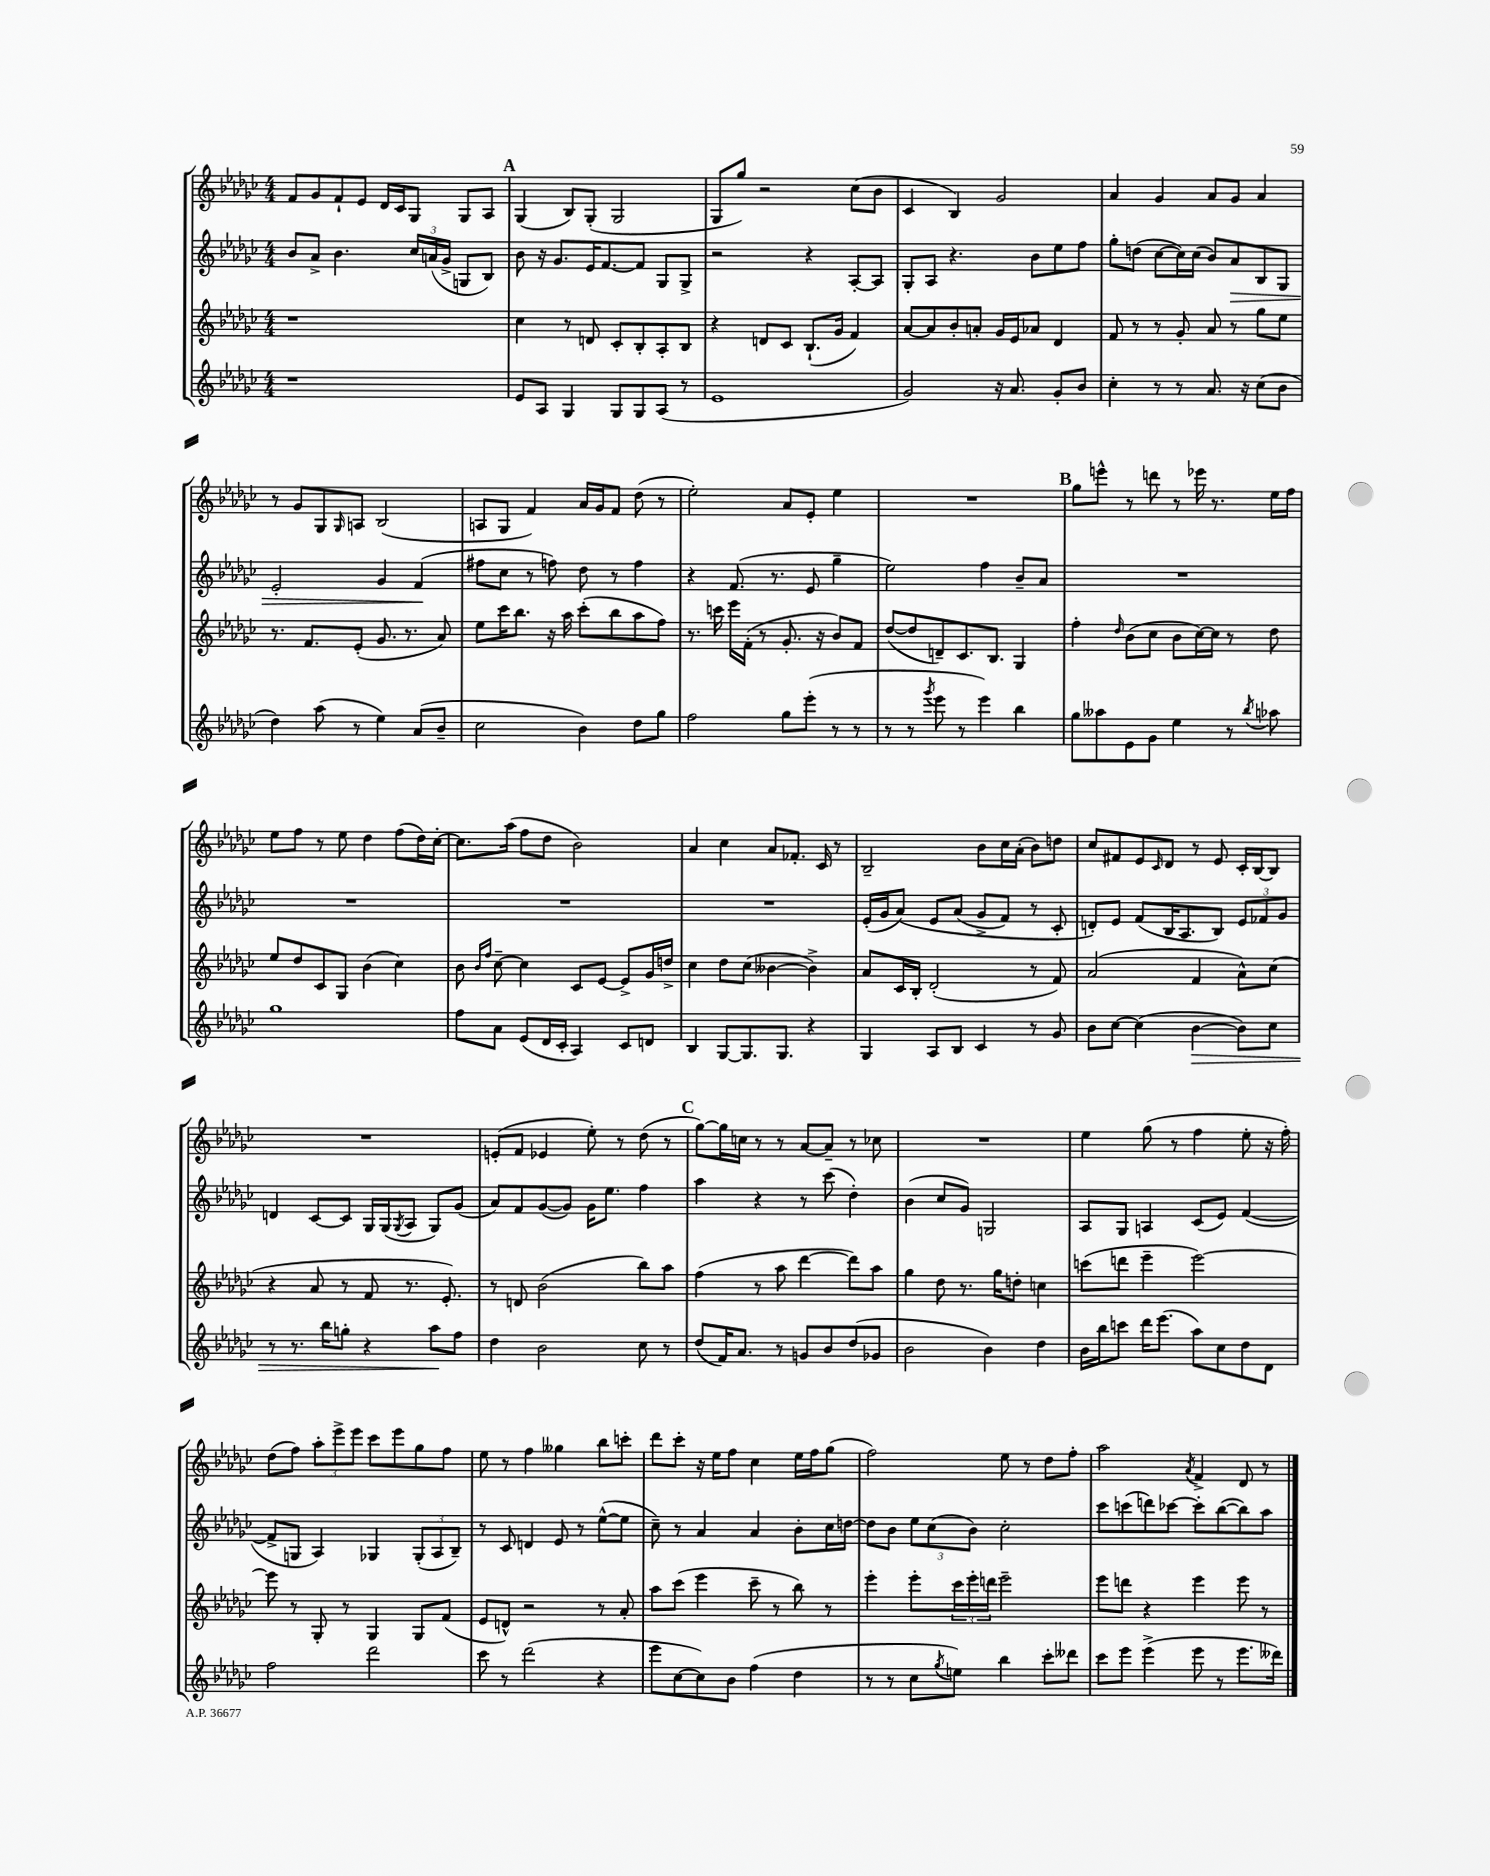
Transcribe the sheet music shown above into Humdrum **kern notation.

**kern	**dynam	**kern	**kern	**dynam	**kern
*part4	*part4	*part3	*part2	*part2	*part1
*staff4	*staff4	*staff3	*staff2	*staff2	*staff1
*clefG2	*	*clefG2	*clefG2	*	*clefG2
*k[b-e-a-d-g-c-]	*	*k[b-e-a-d-g-c-]	*k[b-e-a-d-g-c-]	*	*k[b-e-a-d-g-c-]
*M4/4	*	*M4/4	*M4/4	*	*M4/4
=4	=4	=4	=4	=4	=4
1r	.	1r	8b-/L	.	8f/L
.	.	.	8a-^/J	.	8g-/
.	.	.	4.b-\	.	8f`/
.	.	.	.	.	8e-/J
.	.	.	.	.	16d-/LL
.	.	.	.	.	16c-/J
.	.	.	24cc-/LL	.	8G-/J
.	.	.	(24an/	.	.
.	.	.	24g-^/JJ	.	.
.	.	.	8Gn/L	.	8G-/L
.	.	.	8B-/J)	.	8A-/J
!!LO:REH:place=s1:t=A
=5	=5	=5	=5	=5	=5
8e-/L	.	4cc-\	8b-\	.	(4G-/
8A-/J	.	.	16r	.	.
.	.	.	8.g-/L	.	.
4G-/	.	8r	.	.	8B-/L)
.	.	8dn/	16e-/K	.	(8G-'/J
.	.	.	[8.f/	.	.
8G-/L	.	8c-'/L	.	.	2G-/
8G-/	.	8B-'/	8f/J]	.	.
(8A-/J	.	8A-'/	8G-/L	.	.
8r	.	8B-/J	8G-^/J	.	.
=6	=6	=6	=6	=6	=6
1e-	.	4r	2r	.	8G-/L
.	.	.	.	.	8gg-/J)
.	.	8dn/L	.	.	2r
.	.	8c-/J	.	.	.
.	.	(8.B-`/L	4r	.	.
.	.	16g-/Jk	.	.	.
.	.	4f/)	[8A-'/L	.	(8cc-\L
.	.	.	8A-/J]	.	8b-\J
=7	=7	=7	=7	=7	=7
2g-/)	.	[8a-/L	8G-'/L	.	4c-/
.	.	8a-/]	8A-/J	.	.
.	.	8b-'/	4.r	.	4B-/)
.	.	8an'/J	.	.	.
16r	.	16g-/LL	.	.	2g-/
8.a-/	.	16e-/J	.	.	.
.	.	8a-X/J	8b-\L	.	.
8g-'/L	.	4d-/	8ee-\	.	.
8b-/J	.	.	8ff\J	.	.
=8	=8	=8	=8	=8	=8
4cc-'\	.	8f/	8gg-'\L	.	4a-/
.	.	8r	(8ddn\J	.	.
8r	.	8r	[8cc-\L	.	4g-/
8r	.	8g-'/	16cc-\L])	.	.
.	.	.	(16cc-\JJ	.	.
8.a-/	.	8a-/	8b-/L)	.	8a-/L
!	!	!	!	!LO:HP:b	!
.	.	8r	8a-/	>	8g-/J
16r	.	.	.	.	.
(8cc-\L	.	8gg-\L	8B-/	.	4a-/
8b-\J	.	8ee-\J	8G-/J	.	.
!!LO:LB:g=z
=9	=9	=9	=9	=9	=9
4dd-\)	.	8.r	2e-'/	.	8r
.	.	.	.	.	8g-/L
.	.	8.f/L	.	.	.
(8aa-\	.	.	.	.	8G-/
.	.	.	.	.	16qqG-/
8r	.	(8e-'/J	.	.	8An/J
4ee-\)	.	8.g-/	4g-/	.	(2B-/
.	.	8.r	.	.	.
(8a-/L	.	.	(4f/	.	.
8b-~/J	.	8a-/)	.	.	.
.	.	.	.	]	.
=10	=10	=10	=10	=10	=10
2cc-\	.	8ee-\L	8ff#X\L	.	8An/L
.	.	16ccc-\K	8cc-\J	.	8G-/J
.	.	8.bb-\J	.	.	.
.	.	.	8r	.	4f/)
.	.	16r	8ffn\)	.	.
.	.	16aa-\	.	.	.
4b-\)	.	(8ccc-'\L	8dd-\	.	16a-/LL
.	.	.	.	.	16g-/J
.	.	8bb-\	8r	.	8f/J
8dd-\L	.	8aa-\	4ff\	.	(8dd-\
8gg-\J	.	8ff\J)	.	.	8r
=11	=11	=11	=11	=11	=11
2ff\	.	8.r	4r	.	2ee-'\)
.	.	16cccn\	.	.	.
.	.	16eee-\LL	(8.f/	.	.
.	.	(16f'\JJ	.	.	.
.	.	8r	.	.	.
.	.	.	8.r	.	.
8gg-\L	.	8.g-'/	.	.	8a-/L
(8eee-'\J	.	.	8e-/	.	8e-'/J
.	.	16r	.	.	.
8r	.	8b-/L)	4gg-~\	.	4ee-\
8r	.	8f/J	.	.	.
=12	=12	=12	=12	=12	=12
8r	.	([8dd-/L	2ee-\)	.	1r
8r	.	8dd-/]	.	.	.
8qggg-/	.	.	.	.	.
8eee-\	.	8dn~/)	.	.	.
8r	.	8.c-/	.	.	.
4eee-\)	.	.	4ff\	.	.
.	.	8.B-/J	.	.	.
4bb-\	.	4G-/	8b-~/L	.	.
.	.	.	8a-/J	.	.
!!LO:REH:place=s1:t=B
=13	=13	=13	=13	=13	=13
8gg-\L	.	4ff'\	1r	.	8gg-\L
8aa--X\	.	.	.	.	8eeen^^\J
.	.	16qqdd-/	.	.	.
8e-\	.	(8b-\L	.	.	8r
8g-\J	.	8cc-\J	.	.	8dddn\
4ee-\	.	8b-\L	.	.	8r
.	.	[16cc-\L)	.	.	16eee-X\
.	.	16cc-\JJ]	.	.	8.r
8r	.	8r	.	.	.
8qbb-/	.	.	.	.	.
8aa-X\	.	8dd-\	.	.	16ee-\LL
.	.	.	.	.	16ff\JJ
!!LO:LB:g=z
=14	=14	=14	=14	=14	=14
1gg-	.	8ee-/L	1r	.	8ee-\L
.	.	8dd-/	.	.	8ff\J
.	.	8c-/	.	.	8r
.	.	8G-/J	.	.	8ee-\
.	.	(4b-\	.	.	4dd-\
.	.	4cc-\)	.	.	(8ff\L
.	.	.	.	.	16dd-\L)
.	.	.	.	.	[16cc-'\JJ
=15	=15	=15	=15	=15	=15
8ff\L	.	8b-\	1r	.	8.cc-\L]
.	.	16qqb-/LL	.	.	.
.	.	16qqff/JJ	.	.	.
8a-\J	.	[8cc-~\	.	.	.
.	.	.	.	.	(16aa-\Jk
(8e-/L	.	4cc-\]	.	.	8ff\L
16d-/L	.	.	.	.	8dd-\J
16c-'/JJ	.	.	.	.	.
4A-/)	.	8c-/L	.	.	2b-\)
.	.	[8e-/J	.	.	.
8c-/L	.	8e-^/L]	.	.	.
8dn/J	.	16g-/L	.	.	.
.	.	16ddn^/JJ	.	.	.
=16	=16	=16	=16	=16	=16
4B-/	.	4cc-\	1r	.	4a-/
[8G-/L	.	8dd-\L	.	.	4cc-\
8.G-/]	.	(8cc-\J	.	.	.
.	.	[4b--X\	.	.	8a-/L
8.G-/J	.	.	.	.	.
.	.	.	.	.	8.f-X'/J
4r	.	4b--^\])	.	.	.
.	.	.	.	.	16c-/
.	.	.	.	.	8r
=17	=17	=17	=17	=17	=17
4G-/	.	8a-/L	(16e-'/LL	.	2B-~/
.	.	.	16g-/J	.	.
.	.	16c-/L	(8a-/J)	.	.
.	.	16B-'/JJ	.	.	.
8A-/L	.	(2d-'/	8e-/L	.	.
8B-/J	.	.	(8a-/J	.	.
4c-/	.	.	8g-^/L	.	8b-\L
.	.	.	8f/J)	.	16cc-\L
.	.	.	.	.	(16a-'\JJ
8r	.	8r	8r	.	8b-\L)
8g-/	.	8f/)	8c-'/	.	8ddn\J
=18	=18	=18	=18	=18	=18
8b-\L	.	(2a-/	8dn'/L)	.	8cc-/L
[8cc-\J	.	.	8e-/J	.	8f#X/
(4cc-\]	.	.	(8f/L	.	8e-/
.	.	.	.	.	16qqc-/
.	.	.	16B-/K	.	8d-/J
.	.	.	8.A-/	.	.
!	!LO:HP:b	!	!	!	!
[4b-\	>	4f/	.	.	8r
.	.	.	8B-/J)	.	8e-/
8b-\L])	.	8a-^^\L)	12e-/L	.	16c-'/LL
.	.	.	.	.	[16B-/J
.	.	.	12f-X/	.	.
8cc-\J	.	(8cc-\J	.	.	8B-/J]
.	.	.	12g-/J	.	.
!!LO:LB:g=z
=19	=19	=19	=19	=19	=19
8r	.	4r	4dn/	.	1r
8.r	.	.	.	.	.
.	.	8a-/	[8c-/L	.	.
16bb-\KL	.	.	.	.	.
8ggn'\J	.	8r	8c-/J]	.	.
4r	.	8f/	16G-/LL	.	.
.	.	.	(16G-/J	.	.
.	.	.	8qG-/	.	.
.	.	8.r	8A-/J	.	.
8aa-\L	.	.	8G-/L)	.	.
.	.	8.e-'/)	.	.	.
8ff\J	]	.	(8g-/J	.	.
=20	=20	=20	=20	=20	=20
4dd-\	.	8r	8a-/L)	.	(8en'/L
.	.	8dn/	8f/	.	8f/J
2b-\	.	(2b-\	([8g-/	.	4e-X/
.	.	.	8g-/J])	.	.
.	.	.	16g-\KL	.	8ee-'\)
.	.	.	8.ee-\J	.	.
.	.	.	.	.	8r
8cc-\	.	8bb-\L)	4ff\	.	(8dd-\
8r	.	8aa-\J	.	.	8r
!!LO:REH:place=s1:t=C
=21	=21	=21	=21	=21	=21
(8dd-/L	.	(4ff\	4aa-\	.	[8gg-\L)
16f/K)	.	.	.	.	16gg-\L]
8.a-/J	.	.	.	.	16ccn\JJ
.	.	8r	4r	.	8r
8r	.	8aa-\	.	.	8r
8gn/L	.	[4ddd-\	8r	.	[8a-/L
8b-/	.	.	(8ccc-\	.	8a-~/J]
(8dd-/	.	8ddd-\L])	4dd-'\)	.	8r
8g-X/J	.	8aa-\J	.	.	8cc-X\
=22	=22	=22	=22	=22	=22
2b-\	.	4gg-\	(4b-\	.	1r
.	.	8dd-\	8cc-/L	.	.
.	.	8.r	8g-/J)	.	.
4b-\)	.	.	2Gn/	.	.
.	.	16gg-\KL	.	.	.
.	.	8ddn'\J	.	.	.
4dd-\	.	4ccn\	.	.	.
=23	=23	=23	=23	=23	=23
16b-\LL	.	(8cccn\L	8A-/L	.	4ee-\
16bb-\J	.	.	.	.	.
8cccn\J	.	8dddn\J	8G-/J	.	.
16ddd-\KL	.	4eee-~\	4An/	.	(8gg-\
(8.eee-\J	.	.	.	.	.
.	.	.	.	.	8r
8aa-\L)	.	[2eee-\)	(8c-/L	.	4ff\
8cc-\	.	.	8e-/J)	.	.
8dd-\	.	.	([4f/	.	8ee-'\
8d-\J	.	.	.	.	16r
.	.	.	.	.	16ff'\)
!!LO:LB:g=z
=24	=24	=24	=24	=24	=24
2ff\	.	8eee-\]	8f^/L]	.	(8dd-\L
.	.	8r	8Gn/J	.	8ff\J)
.	.	8G-'/	4A-/)	.	12aa-'\L
.	.	.	.	.	12eee-^\
.	.	8r	.	.	.
.	.	.	.	.	12eee-\J
2ddd-\	.	4G-/	4G-X/	.	8ccc-\L
.	.	.	.	.	8eee-\
.	.	8G-/L	(12G-'/L	.	8gg-\
.	.	.	12A-/	.	.
.	.	(8f/J	.	.	8ff\J
.	.	.	12B-~/J)	.	.
=25	=25	=25	=25	=25	=25
8ccc-\	.	8e-/L	8r	.	8ee-\
8r	.	8dn^^/J)	8c-/	.	8r
(2ddd-\	.	2r	4dn/	.	4ff\
.	.	.	8e-/	.	4gg--X\
.	.	.	8r	.	.
4r	.	8r	([8ee-^^\L	.	8bb-\L
.	.	8a-'/	8ee-\J]	.	8cccn'\J
=26	=26	=26	=26	=26	=26
8eee-\L	.	8aa-\L	8cc-~\)	.	8ddd-\L
[8cc-\	.	(8ccc-\J	8r	.	8ccc-'\J
8cc-\])	.	4eee-\	4a-/	.	16r
.	.	.	.	.	16ee-\KL
8b-\J	.	.	.	.	8ff\J
(4ff\	.	8ccc-~\	4a-/	.	4cc-\
.	.	8r	.	.	.
4dd-\	.	8bb-\)	8b-'\L	.	16ee-\LL
.	.	.	.	.	16ff\J
.	.	8r	16cc-\L	.	(8gg-\J
.	.	.	[16ddn\JJ	.	.
=27	=27	=27	=27	=27	=27
8r	.	4eee-'\	8dd\L]	.	2ff\)
8r	.	.	8b-\J	.	.
8cc-\L	.	8eee-'\L	12ee-\L	.	.
.	.	.	(12cc-\	.	.
8qgg-/	.	.	.	.	.
8een\J)	.	24ccc-\L	.	.	.
.	.	24eee-'\	12b-\J)	.	.
.	.	24dddn\JJ	.	.	.
4bb-\	.	2eee-~\	2cc-'\	.	8ee-\
.	.	.	.	.	8r
8ccc-'\L	.	.	.	.	8dd-\L
8ddd--X\J	.	.	.	.	8ff'\J
=28	=28	=28	=28	=28	=28
8ccc-\L	.	8eee-\L	8ccc-\L	.	2aa-\
8eee-\J	.	8dddn\J	(8cccn\	.	.
(4eee-^\	.	4r	8dddn\)	.	.
.	.	.	[8ccc-X\J	.	.
.	.	.	.	.	8qa-/
8eee-\	.	4eee-\	8ccc-'\L]	.	4f^/
8r	.	.	([8bb-\	.	.
8.eee-\L	.	8eee-\	8bb-\])	.	8d-/
.	.	8r	8aa-\J	.	8r
16ddd--X\Jk)	.	.	.	.	.
==	==	==	==	==	==
*-	*-	*-	*-	*-	*-
